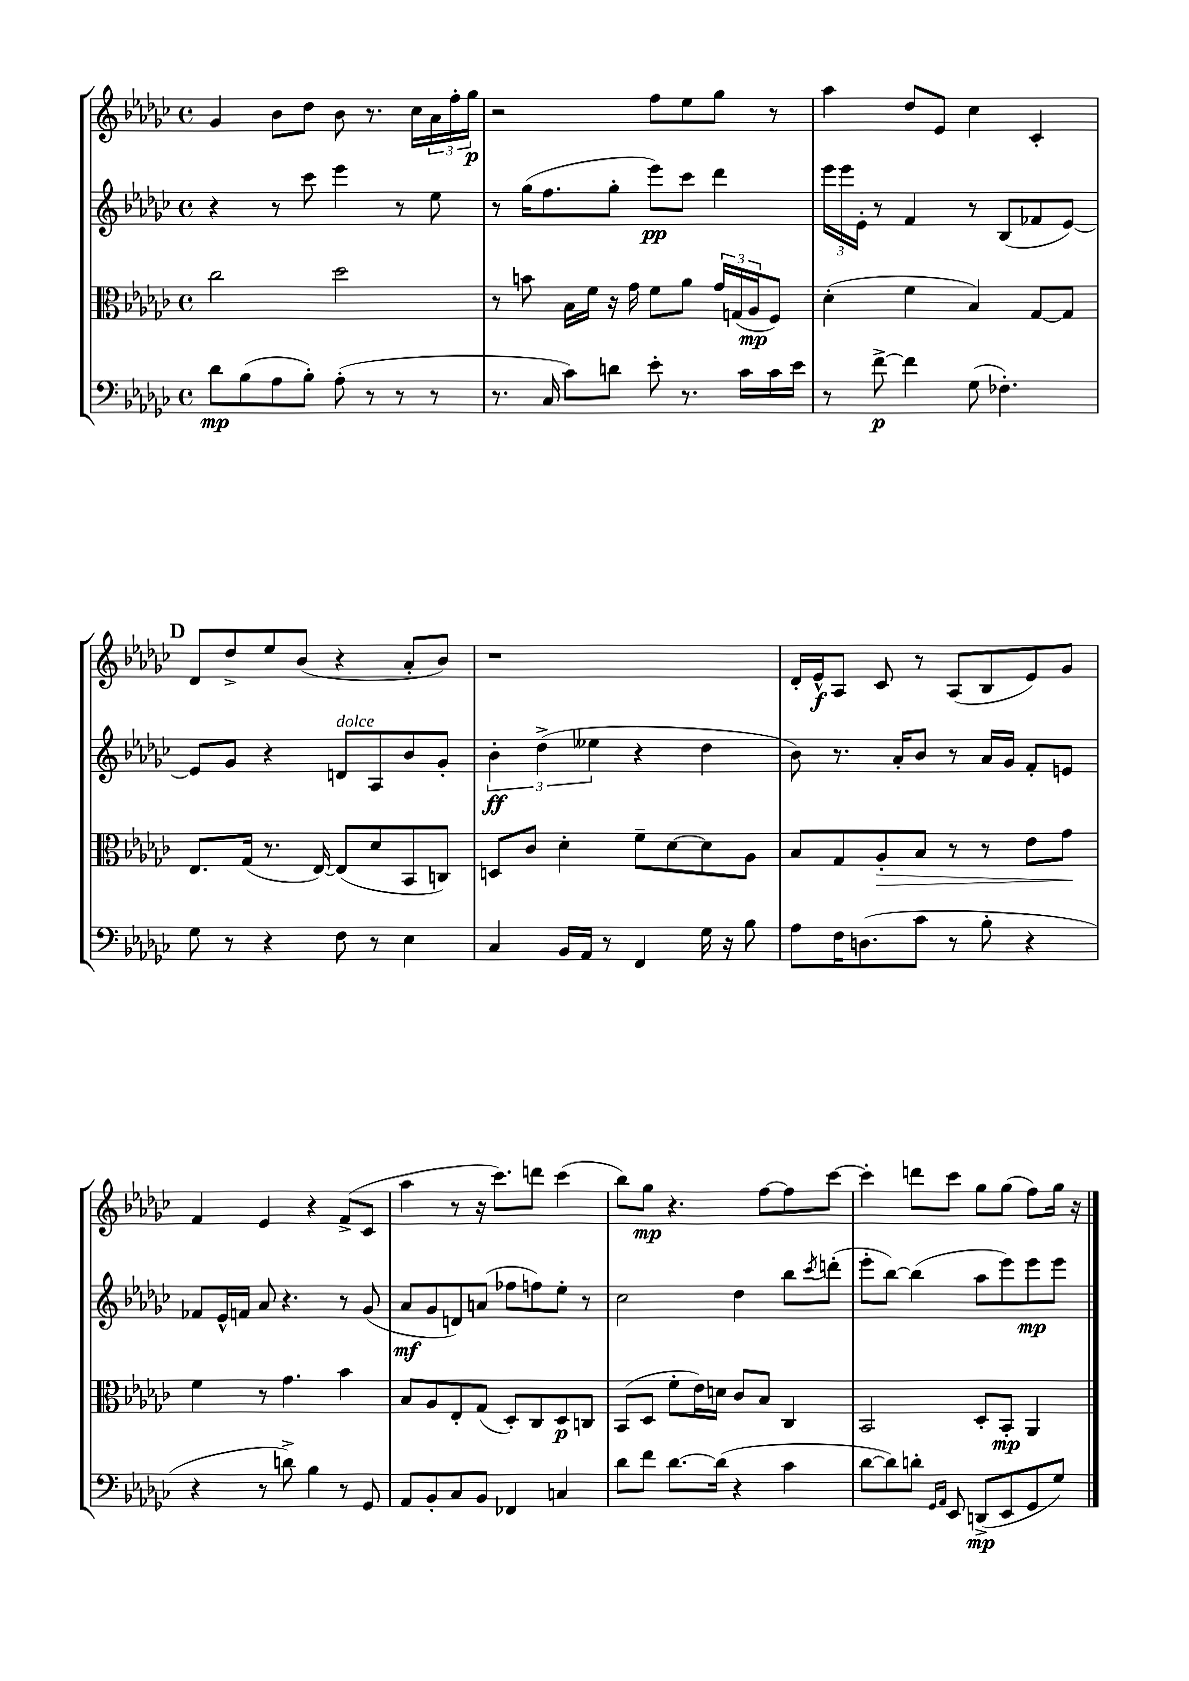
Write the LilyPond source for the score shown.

<<
\new StaffGroup <<
\new Staff = "s0" {
    \clef treble \key ges \major \defaultTimeSignature \time 4/4
    ges'4 bes'8 des''8 bes'8 r8. ces''16 \tuplet 3/2 { aes'16 f''16-. ges''16\p } |
    r2 f''8 ees''8 ges''8 r8 |
    aes''4 des''8 ees'8 ces''4 ces'4-. |
    \mark \markup { \bold "D" } des'8 des''8-> ees''8 bes'8( r4 aes'8-. bes'8) |
    r1 |
    des'16-. ees'16-^\f aes8 ces'8 r8 aes8( bes8 ees'8) ges'8 |
    f'4 ees'4 r4 f'8->( ces'8 |
    aes''4 r8 r16 ces'''8.) d'''8 ces'''4( |
    bes''8) ges''8\mp r4. f''8~ f''8 ces'''8~ |
    ces'''4-. d'''8 ces'''8 ges''8 ges''8( f''8) ges''16 r16 \bar "|." |
}
\new Staff = "s1" {
    \clef treble \key ges \major \defaultTimeSignature \time 4/4
    r4 r8 ces'''8 ees'''4 r8 ees''8 |
    r8 ges''16( f''8. ges''8-. ees'''8\pp) ces'''8 des'''4 |
    \tuplet 3/2 { ees'''16 ees'''16 ees'16-. } r8 f'4 r8 bes8( fes'8 ees'8~) |
    \mark \markup { \bold "D" } ees'8 ges'8 r4 d'8^\markup { \italic "dolce" } aes8 bes'8 ges'8-. |
    \tuplet 3/2 { bes'4-.\ff des''4->( eeses''4 } r4 des''4 |
    bes'8) r8. aes'16-. bes'8 r8 aes'16 ges'16 f'8-. e'8 |
    fes'8 ees'16-^ f'16 aes'8 r4. r8 ges'8( |
    aes'8\mf ges'8 d'8) a'8( fes''8 f''8) ees''8-. r8 |
    ces''2 des''4 bes''8 \acciaccatura { ces'''8 } d'''8-.( |
    ees'''8-. bes''8~) bes''4( aes''8 ees'''8) ees'''8\mp ees'''8 \bar "|." |
}
\new Staff = "s2" {
    \clef alto \key ges \major \defaultTimeSignature \time 4/4
    ces''2 des''2 |
    r8 b'8 bes16 f'16 r16 ges'16 f'8 aes'8 \tuplet 3/2 { ges'16 g16( aes16\mp } f8) |
    des'4-.( f'4 bes4) ges8~ ges8 |
    \mark \markup { \bold "D" } ees8. ges16( r8. ees16~) ees8( des'8 bes,8 c8) |
    d8 ces'8 des'4-. f'8-- des'8~ des'8 aes8 |
    bes8 ges8 aes8-.\> bes8 r8 r8 ees'8 ges'8\! |
    f'4 r8 ges'4. bes'4 |
    bes8 aes8 ees8-. ges8( des8-.) ces8 des8\p c8 |
    bes,8( des8 f'8-. ees'16) d'16 ces'8 bes8 ces4 |
    bes,2 des8-. bes,8-.\mp aes,4 \bar "|." |
}
\new Staff = "s3" {
    \clef bass \key ges \major \defaultTimeSignature \time 4/4
    des'8\mp bes8( aes8 bes8-.) aes8-.( r8 r8 r8 |
    r8. ces16 ces'8) d'8 ees'8-. r8. ces'16 ces'16 ees'16 |
    r8 f'8~->\p f'4 ges8( fes4.-.) |
    \mark \markup { \bold "D" } ges8 r8 r4 f8 r8 ees4 |
    ces4 bes,16 aes,16 r8 f,4 ges16 r16 bes8 |
    aes8 f16 d8.( ces'8 r8 bes8-. r4 |
    r4 r8 d'8->) bes4 r8 ges,8 |
    aes,8 bes,8-. ces8 bes,8 fes,4 c4 |
    des'8 f'8 des'8.~ des'16( r4 ces'4 |
    des'8~ des'8) d'8-. \grace { ges,16 aes,16 } ees,8 d,8->\mp( ees,8 ges,8 ges8) \bar "|." |
}
>>
>>
\layout { \context { \Score \remove "Bar_number_engraver" } }
